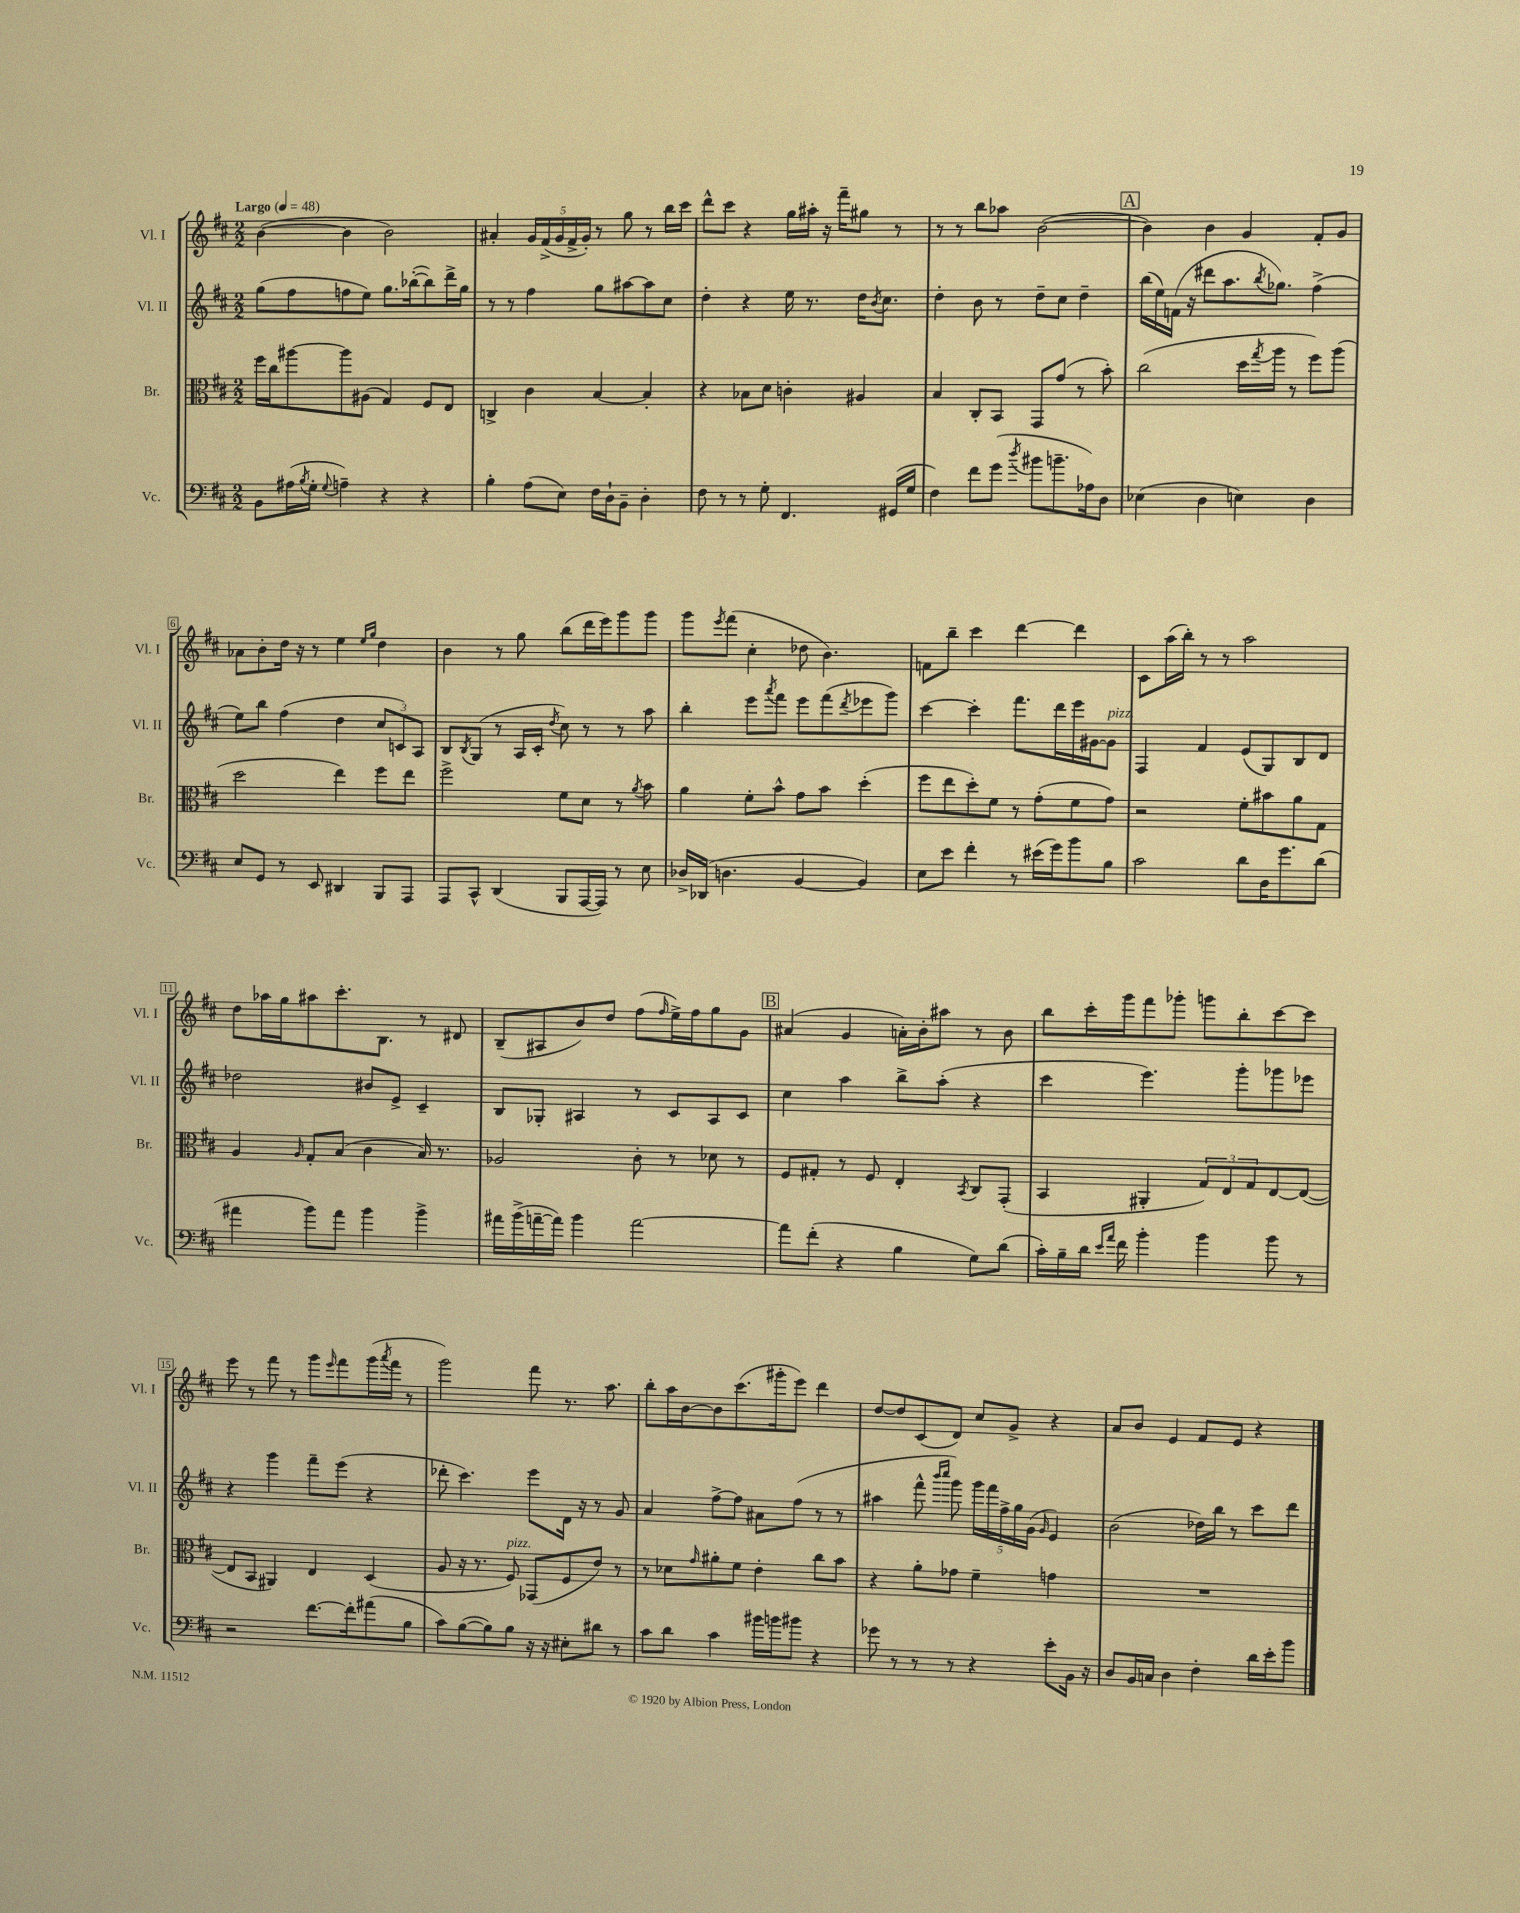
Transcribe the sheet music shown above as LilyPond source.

<<
\new StaffGroup <<
\new Staff = "s0" \with { instrumentName = "Vl. I" shortInstrumentName = "Vl. I" } {
    \clef treble \key d \major \numericTimeSignature \time 2/2 \tempo "Largo" 4 = 48
    b'4~( b'4 b'2) |
    ais'4-. \tuplet 5/4 { g'16 fis'16->( g'16 fis'16-> g'16-.) } r8 g''8 r8 b''16 cis'''16 |
    d'''8-^ cis'''8 r4 g''16 ais''16-. r16 fis'''16-- gis''8 r8 |
    r8 r8 b''8 aes''8 b'2~( |
    \mark \markup { \box "A" } b'4) b'4 g'4 fis'8-. g'8 |
    aes'8 b'8-. d''16 r16 r8 e''4 \grace { e''16 g''16 } d''4 |
    b'4 r8 g''8 b''8( d'''16 e'''16) g'''8 g'''8 |
    g'''8 \acciaccatura { e'''8 } fis'''8( cis''4-. des''8 b'4.) |
    f'8 b''8-- cis'''4 d'''4~ d'''4 |
    cis'8 a''16( b''16-.) r8 r8 a''2 |
    d''8 aes''16 g''16 ais''8 cis'''8.-. b8. r8 dis'8 |
    b8--( ais8 b'8) d''8 fis''8( \grace { fis''16 } e''16->) fis''16 g''8 g'8 |
    \mark \markup { \box "B" } ais'4( g'4 a'16-.) b'16-. ais''8 r8 b'8 |
    b''8 cis'''16-. g'''16 fis'''8 ges'''8-. g'''8 b''8-. cis'''8~ cis'''8 |
    e'''8 r8 fis'''8 r8 g'''8 \grace { e'''16 } fis'''8 g'''16( \acciaccatura { a'''8 } fis'''16 r8 |
    g'''2) fis'''8 r8. a''8. |
    b''8-. a''16 b'16~ b'8 cis'''8.( gis'''16-. e'''8) d'''4 |
    d''8~ d''8 cis'8( d'8) cis''8 g'8-> r4 |
    a'8 b'8 e'4 fis'8 e'8 r4 \bar "|." |
}
\new Staff = "s1" \with { instrumentName = "Vl. II" shortInstrumentName = "Vl. II" } {
    \clef treble \key d \major \numericTimeSignature \time 2/2
    g''8( fis''8 f''8 e''8) g''8. bes''16~-.( bes''8) d'''16-> g''16 |
    r8 r8 fis''4 g''8 ais''8~ ais''8 cis''8 |
    d''4-. r4 e''16 r8. d''16 \acciaccatura { b'8 } cis''8. |
    d''4-. b'8 r8 d''8-- cis''8 d''4-- |
    \mark \markup { \box "A" } b''16( e''16) f'16( r16 dis'''8 a''8. \acciaccatura { b''8 } ges''8.) fis''4->( |
    e''8) b''8 fis''4( d''4 \tuplet 3/2 { cis''8 c'8) a8 } |
    b8 \acciaccatura { b8 } g8( r8 a16 cis'16-. \acciaccatura { d''8 } cis''8) r8 r8 a''8 |
    b''4-. e'''8 \acciaccatura { a'''8 } fis'''8 e'''8 fis'''8( \acciaccatura { d'''8 } ees'''8 g'''8) |
    cis'''4~ cis'''4-. fis'''8. d'''16 e'''16 gis'16~ gis'8^\markup { \italic "pizz." } |
    fis4 fis'4 e'8( g8) b8 d'8 |
    des''2 bis'8 e'8-> cis'4-- |
    b8 ges8-. ais4 r8 cis'8 ais8 cis'8 |
    \mark \markup { \box "B" } cis''4 a''4 b''8-> a''8-.( r4 |
    cis'''4 e'''4.) g'''8-. ges'''8 ees'''8 |
    r4 g'''4 fis'''8-- e'''8( r4 |
    des'''8-. cis'''4.) e'''8 d'16 r16 r8 g'8 |
    a'4 fis''8~-> fis''8 ais'8 fis''8( r8 r8 |
    ais''4 fis'''8-^ \grace { b'''16 cis''''16 } g'''8) \tuplet 5/4 { g'''16 fis'''16 fis''16-> g''16 g'16( } \grace { g'16 } e'4) |
    b'2( des''16) b''16 r8 cis'''8 d'''8 \bar "|." |
}
\new Staff = "s2" \with { instrumentName = "Br." shortInstrumentName = "Br." } {
    \clef alto \key d \major \numericTimeSignature \time 2/2
    fis''16 cis''16 ais''8~ ais''8 ais8( g4) fis8 e8 |
    c4-> cis'4 b4~ b4-. |
    r4 bes8 d'8 c'4-. ais4 |
    b4 cis8-. b,8 g,8 g'8( r8 b'8-.) |
    \mark \markup { \box "A" } cis''2( d''16 \acciaccatura { g''8 } a''16 r8 fis''8) a''8( |
    d''2 e''4) fis''8 e''8 |
    fis''2-> fis'8 d'8 r8 \acciaccatura { a'8 } b'8 |
    a'4 fis'8-. b'8-^ g'8 b'8 d''4-.( |
    fis''8 e''8 d''8-.) fis'8 r8 g'8-.( fis'8 g'8) |
    r2 fis'8-. bis'8 a'8 g8 |
    a4 \grace { a16 } g8-. b8( cis'4 b16) r8. |
    aes2 cis'8-. r8 des'8 r8 |
    \mark \markup { \box "B" } fis8 gis8-. r8 fis8 e4-. \acciaccatura { b,8 } cis8 g,8-.( |
    b,4 ais,4-. \tuplet 3/2 { g8) e8 g8 } e8~ e8~( |
    e8 b,8 ais,4) e4 d4( |
    a8 r16 r8. fis8^\markup { \italic "pizz." }) ges,8( fis8 e'8) r8 |
    r8 des'8 \grace { g'16 } ais'8-. fis'8 e'4-. cis''8 b'8 |
    r4 a'8-. ges'8 fis'4-- g'4 |
    R1 \bar "|." |
}
\new Staff = "s3" \with { instrumentName = "Vc." shortInstrumentName = "Vc." } {
    \clef bass \key d \major \numericTimeSignature \time 2/2
    b,8 ais16( \acciaccatura { b8 } g16-. \appoggiatura { g8 } a4--) r4 r4 |
    b4-. a8( e8) fis16 d16-! b,8-- d4-. |
    fis8 r8 r8 g8-. fis,4. gis,16( g16 |
    fis4) fis'8 g'8( \acciaccatura { d''8 } bis'8 b'8.-- aes16) d8 |
    \mark \markup { \box "A" } ees4( d4 e4) d4 |
    e8 g,8 r8 e,8 dis,4 b,,8 a,,8 |
    a,,8 cis,8-^ d,4( b,,8 a,,16~ a,,16) r8 e8 |
    des16-> des,16( d4. b,4~ b,4) |
    e8 e'8 fis'4-. r8 eis'16( g'16) b'8 b8 |
    cis'2 d'8 d16 g'8. d'8( |
    ais'4 b'8) ais'8 b'4 b'4-> |
    ais'16 b'16->( a'16~-- a'16) b'4 a'2~ |
    \mark \markup { \box "B" } a'8 fis'8-.( r4 b4 g8) d'8( |
    cis'16-.) b16-- d'16 \grace { e'16 a'16 } fis'16 b'4-. b'4 b'8 r8 |
    r2 fis'8.~ fis'16-. ais'8( b8 |
    cis'8) b8~( b8) b8 r16 r16 eis8-. dis'8 r8 |
    cis'8 d'8 cis'4 bis'16 b'16 bis'8 r4 |
    ges'8 r8 r8 r8 r4 e'8-. b,16 r16 |
    d8 b,16 c16 d4 fis4-. d'16 e'16-. b'8 \bar "|." |
}
>>
>>
\layout { \context { \Score \override BarNumber.stencil = #(make-stencil-boxer 0.1 0.3 ly:text-interface::print) } }
